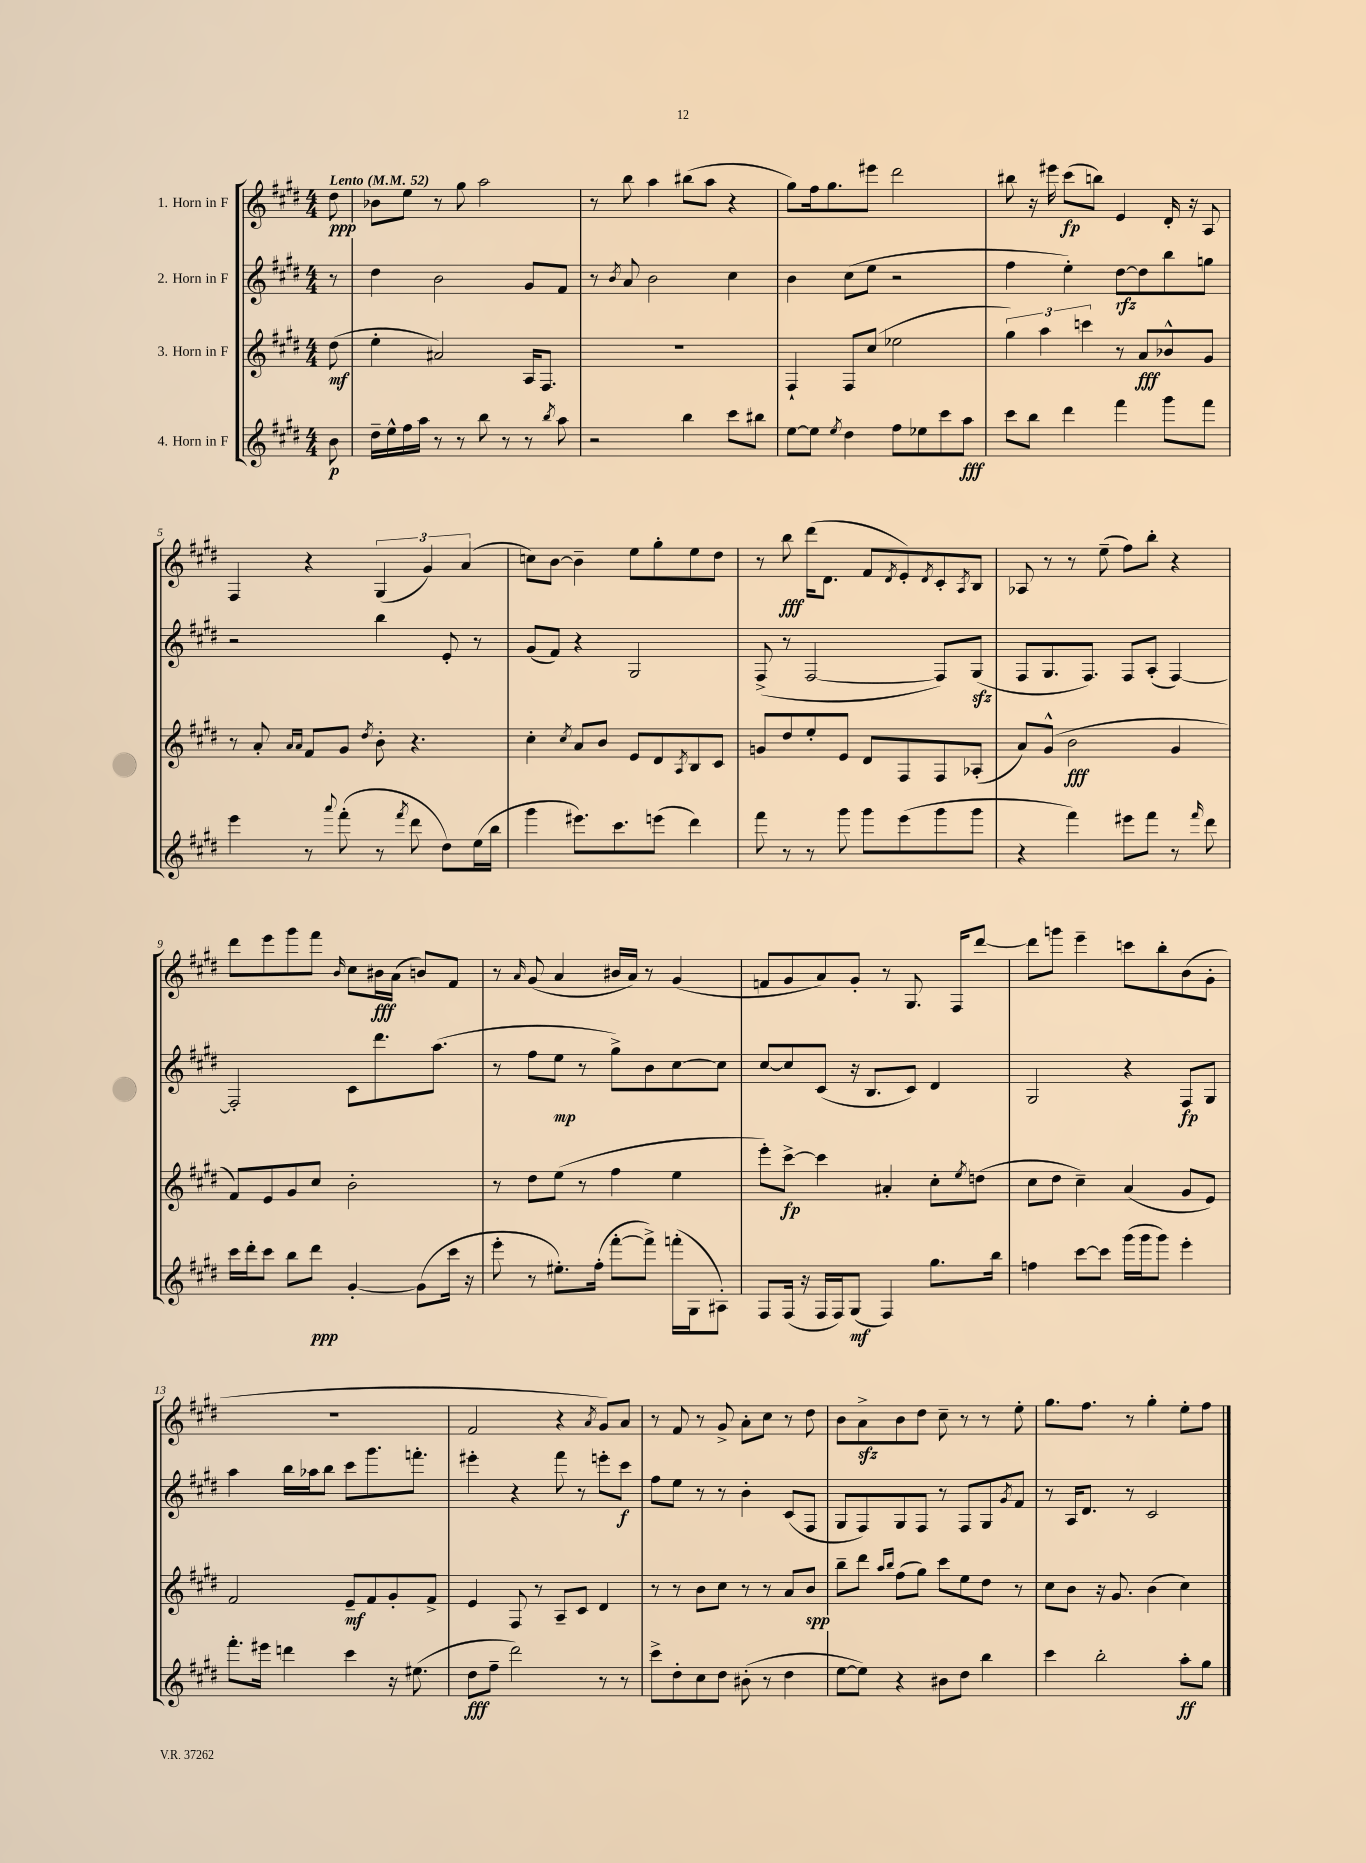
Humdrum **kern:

**kern	**dynam	**kern	**dynam	**kern	**dynam	**kern	**dynam
*part4	*part4	*part3	*part3	*part2	*part2	*part1	*part1
*staff4	*staff4	*staff3	*staff3	*staff2	*staff2	*staff1	*staff1
*I"4. Horn in F	*	*I"3. Horn in F	*	*I"2. Horn in F	*	*I"1. Horn in F	*
*clefG2	*	*clefG2	*	*clefG2	*	*clefG2	*
*k[f#c#g#d#]	*	*k[f#c#g#d#]	*	*k[f#c#g#d#]	*	*k[f#c#g#d#]	*
*M4/4	*	*M4/4	*	*M4/4	*	*M4/4	*
*MM52	*	*MM52	*	*MM52	*	*MM52	*
=	=	=	=	=	=	=	=
!	!	!	!	!	!	!LO:TX:a:B:t=Lento	!
8b\	p	(8dd#\	mf	8r	.	8dd#\	ppp
=1	=1	=1	=1	=1	=1	=1	=1
16dd#~\LL	.	4ee'\	.	4dd#\	.	8b-X\L	.
16ee^^\	.	.	.	.	.	.	.
16ff#\	.	.	.	.	.	8ee\J	.
16aa\JJ	.	.	.	.	.	.	.
8r	.	2a#X/)	.	2b\	.	8r	.
8r	.	.	.	.	.	8gg#\	.
8bb\	.	.	.	.	.	2aa\	.
8r	.	.	.	.	.	.	.
8r	.	16A/KL	.	8g#/L	.	.	.
.	.	8.F#/J	.	.	.	.	.
8qbb/	.	.	.	.	.	.	.
8aa\	.	.	.	8f#/J	.	.	.
=2	=2	=2	=2	=2	=2	=2	=2
2r	.	1r	.	8r	.	8r	.
.	.	.	.	8qb/	.	.	.
.	.	.	.	8a/	.	8bb\	.
.	.	.	.	2b\	.	4aa\	.
4bb\	.	.	.	.	.	(8bb#X\L	.
.	.	.	.	.	.	8aa\J	.
8ccc#\L	.	.	.	4cc#\	.	4r	.
8bb#X\J	.	.	.	.	.	.	.
=3	=3	=3	=3	=3	=3	=3	=3
[8ee\L	.	4F#`/	.	4b\	.	8gg#\L)	.
8ee\J]	.	.	.	.	.	16ff#\k	.
.	.	.	.	.	.	8.gg#\	.
8qee/	.	.	.	.	.	.	.
4dd#\	.	8F#/L	.	(8cc#\L	.	.	.
.	.	(8cc#/J	.	8ee\J	.	8eee#X\J	.
8ff#\L	.	2ee-X\	.	2r	.	2ddd#\	.
8ee-X\	.	.	.	.	.	.	.
8ccc#\	.	.	.	.	.	.	.
8aa\J	fff	.	.	.	.	.	.
=4	=4	=4	=4	=4	=4	=4	=4
8ccc#\L	.	6gg#\)	.	4ff#\	.	8bb#X\	.
8bb\J	.	.	.	.	.	16r	.
.	.	6aa\	.	.	.	.	.
.	.	.	.	.	.	16eee#X\	.
4ddd#\	.	.	.	4ee'\)	.	(8ccc#\L	fp
.	.	6cccn\	.	.	.	.	.
.	.	.	.	.	.	8bbn\J)	.
4fff#\	.	8r	.	[8dd#\L	rfz	4e/	.
.	.	8a/L	fff	8dd#\]	.	.	.
8ggg#\L	.	8b-X^^/	.	8bb\	.	16d#'/	.
.	.	.	.	.	.	16r	.
8fff#\J	.	8g#/J	.	8ggn\J	.	8A/	.
!!LO:LB:g=z
=5	=5	=5	=5	=5	=5	=5	=5
4eee\	.	8r	.	2r	.	4F#/	.
.	.	8a'/	.	.	.	.	.
.	.	16qqa/LL	.	.	.	.	.
.	.	16qqa/JJ	.	.	.	.	.
8r	.	8f#/L	.	.	.	4r	.
8qqaaa/	.	.	.	.	.	.	.
(8fff#'\	.	8g#/J	.	.	.	.	.
.	.	8qdd#/	.	.	.	.	.
8r	.	8b'\	.	4bb\	.	(6G#/	.
8qfff#/	.	.	.	.	.	.	.
8ddd#\	.	4.r	.	.	.	.	.
.	.	.	.	.	.	6g#/)	.
8dd#\L)	.	.	.	8e'/	.	.	.
.	.	.	.	.	.	(6a/	.
(16ee\L	.	.	.	8r	.	.	.
16bb\JJ	.	.	.	.	.	.	.
=6	=6	=6	=6	=6	=6	=6	=6
4ggg#\	.	4cc#'\	.	(8g#/L	.	8ccn\L)	.
.	.	.	.	8f#/J)	.	[8b\J	.
.	.	8qcc#/	.	.	.	.	.
8.eee#X\L)	.	8a/L	.	4r	.	4b~\]	.
.	.	8b/J	.	.	.	.	.
8.ccc#\	.	.	.	.	.	.	.
.	.	8e/L	.	2G#/	.	8ee\L	.
(8eeen\J	.	8d#/	.	.	.	8gg#'\	.
.	.	8qA/	.	.	.	.	.
4ddd#\)	.	8B/	.	.	.	8ee\	.
.	.	8c#/J	.	.	.	8dd#\J	.
=7	=7	=7	=7	=7	=7	=7	=7
8fff#\	.	8gn/L	.	(8F#^/	.	8r	.
8r	.	8dd#/	.	8r	.	8bb\	fff
8r	.	8ee'/	.	[2F#/	.	(16ddd#\KL	.
.	.	.	.	.	.	8.d#\J	.
8ggg#\	.	8e/J	.	.	.	.	.
8ggg#\L	.	8d#/L	.	.	.	8f#/L	.
.	.	.	.	.	.	8qd#/	.
(8eee\	.	8F#/	.	.	.	8e'/)	.
.	.	.	.	.	.	8qd#/	.
8ggg#\	.	8F#/	.	8F#/L])	.	8c#'/	.
.	.	.	.	.	.	8qA/	.
8ggg#\J	.	(8A-X'/J	.	(8G#zz/J	.	8B/J	.
=8	=8	=8	=8	=8	=8	=8	=8
4r	.	8a/L)	.	8F#/L	.	8A-X/	.
.	.	(8g#^^/J	.	8.G#/	.	8r	.
4fff#\)	.	2b\	fff	.	.	8r	.
.	.	.	.	8.F#/J)	.	.	.
.	.	.	.	.	.	(8ee~\	.
8eee#X\L	.	.	.	8F#/L	.	8ff#\L)	.
8fff#\J	.	.	.	(8A'/J	.	8bb'\J	.
8r	.	4g#/	.	[4F#/)	.	4r	.
16qqfff#/	.	.	.	.	.	.	.
8ddd#\	.	.	.	.	.	.	.
!!LO:LB:g=z
=9	=9	=9	=9	=9	=9	=9	=9
16ccc#\LL	.	8f#/L)	.	2F#'/]	.	8ddd#\L	.
16ddd#'\J	.	.	.	.	.	.	.
8ccc#\J	.	8e/	.	.	.	8eee\	.
8bb\L	.	8g#/	.	.	.	8ggg#\	.
8ddd#\J	ppp	8cc#/J	.	.	.	8fff#\J	.
.	.	.	.	.	.	16qqb/	.
[4g#'/	.	2b'\	.	8c#\L	.	8cc#\L	.
.	.	.	.	8.ddd#\	.	16b#X\L	fff
.	.	.	.	.	.	(16a\JJ	.
(8g#\L]	.	.	.	.	.	8bn/L)	.
.	.	.	.	(8.aa\J	.	.	.
16ccc#\Jk	.	.	.	.	.	8f#/J	.
16r	.	.	.	.	.	.	.
=10	=10	=10	=10	=10	=10	=10	=10
8eee'\	.	8r	.	8r	.	8r	.
.	.	.	.	.	.	16qqa/	.
8r	.	8dd#\L	.	8ff#\L	.	(8g#/	.
8.ee#X'\L)	.	(8ee\J	.	8ee\J	mp	4a/	.
.	.	8r	.	8r	.	.	.
(16ff#'\Jk	.	.	.	.	.	.	.
[8fff#'\L	.	4ff#\	.	8gg#^\L)	.	16b#X/LL	.
.	.	.	.	.	.	16a/JJ)	.
8fff#^\J])	.	.	.	8b\	.	8r	.
(16fffn'\LL	.	4ee\	.	[8cc#\	.	(4g#/	.
16G#\J	.	.	.	.	.	.	.
8A#X'\J)	.	.	.	8cc#\J]	.	.	.
=11	=11	=11	=11	=11	=11	=11	=11
8F#/L	.	8eee'\L)	.	[8cc#/L	.	8fn/L	.
(16F#/Jk	.	[8ccc#^\J	fp	8cc#/]	.	8g#/	.
16r	.	.	.	.	.	.	.
16F#/LL	.	4ccc#\]	.	(8c#/J	.	8a/)	.
16F#/J)	.	.	.	.	.	.	.
(8G#/J	mf	.	.	16r	.	8g#'/J	.
.	.	.	.	8.B/L	.	.	.
4F#/)	.	4a#X'/	.	.	.	8r	.
.	.	.	.	8c#/J)	.	8.G#/	.
8.gg#\L	.	8cc#'\L	.	4d#/	.	.	.
.	.	.	.	.	.	16F#/KL	.
.	.	8qee/	.	.	.	.	.
.	.	(8ddn\J	.	.	.	[8ddd#/J	.
16bb\Jk	.	.	.	.	.	.	.
=12	=12	=12	=12	=12	=12	=12	=12
4ffn\	.	8cc#\L	.	2G#/	.	8ddd#\L]	.
.	.	8dd#\J	.	.	.	8gggn\J	.
[8ccc#\L	.	4cc#~\)	.	.	.	4eee~\	.
8ccc#\J]	.	.	.	.	.	.	.
(16ggg#\LL	.	(4a/	.	4r	.	8cccn\L	.
16ggg#\J	.	.	.	.	.	.	.
8ggg#\J)	.	.	.	.	.	8bb'\	.
4eee'\	.	8g#/L	.	8F#/L	fp	(8b\	.
.	.	8e/J)	.	8G#/J	.	8g#'\J	.
!!LO:LB:g=z
=13	=13	=13	=13	=13	=13	=13	=13
8.fff#'\L	.	2f#/	.	4aa\	.	1r	.
16eee#X\Jk	.	.	.	.	.	.	.
4dddn\	.	.	.	16bb\LL	.	.	.
.	.	.	.	16aa-X\J	.	.	.
.	.	.	.	8bb\J	.	.	.
4ccc#\	.	8e~/L	mf	8ccc#\L	.	.	.
.	.	8f#/	.	8.ggg#\	.	.	.
16r	.	8g#'/	.	.	.	.	.
(8.ee#X\	.	.	.	8.fffn'\J	.	.	.
.	.	8f#^/J	.	.	.	.	.
=14	=14	=14	=14	=14	=14	=14	=14
8dd#\L	fff	4e/	.	4eee#X'\	.	2f#/	.
8ff#~\J	.	.	.	.	.	.	.
2ddd#\)	.	8F#/	.	4r	.	.	.
.	.	8r	.	.	.	.	.
.	.	8A~/L	.	8fff#\	.	4r	.
.	.	8c#/J	.	8r	.	.	.
.	.	.	.	.	.	8qa/	.
8r	.	4d#/	.	8eeen'\L	.	8g#/L)	.
8r	.	.	.	8ccc#\J	f	8a/J	.
=15	=15	=15	=15	=15	=15	=15	=15
8ccc#^\L	.	8r	.	8ff#\L	.	8r	.
8dd#'\	.	8r	.	8ee\J	.	8f#/	.
8cc#\	.	8b\L	.	8r	.	8r	.
8dd#\J	.	8cc#\J	.	8r	.	8g#^/	.
(8b#X'\	.	8r	.	4b'\	.	8a'\L	.
8r	.	8r	.	.	.	8cc#\J	.
4dd#\	.	8a/L	.	(8c#/L	.	8r	.
.	.	8b/J	spp	8F#/J	.	8dd#\	.
=16	=16	=16	=16	=16	=16	=16	=16
[8ee\L	.	8bb~\L	.	8G#/L	.	8b\L	.
8ee\J])	.	8ddd#\J	.	8F#/)	.	8azz^\	.
.	.	16qqaa/LL	.	.	.	.	.
.	.	16qqbb/JJ	.	.	.	.	.
4r	.	(8ff#\L	.	8G#/	.	8b\	.
.	.	8gg#\J)	.	8F#/J	.	8dd#\J	.
8b#X\L	.	8ccc#\L	.	8r	.	8cc#~\	.
8dd#\J	.	8ee\	.	8F#/L	.	8r	.
4bb\	.	8dd#\J	.	8G#/	.	8r	.
.	.	.	.	8qg#/	.	.	.
.	.	8r	.	8f#/J	.	8ee'\	.
=17	=17	=17	=17	=17	=17	=17	=17
4ccc#\	.	8cc#\L	.	8r	.	8.gg#\L	.
.	.	8b\J	.	16A/KL	.	.	.
.	.	.	.	8.d#/J	.	8.ff#\J	.
2bb'\	.	16r	.	.	.	.	.
.	.	8.g#/	.	.	.	.	.
.	.	.	.	8r	.	8r	.
.	.	(4b\	.	2c#/	.	4gg#'\	.
8aa'\L	ff	4cc#\)	.	.	.	8ee'\L	.
8gg#\J	.	.	.	.	.	8ff#\J	.
==	==	==	==	==	==	==	==
*-	*-	*-	*-	*-	*-	*-	*-
